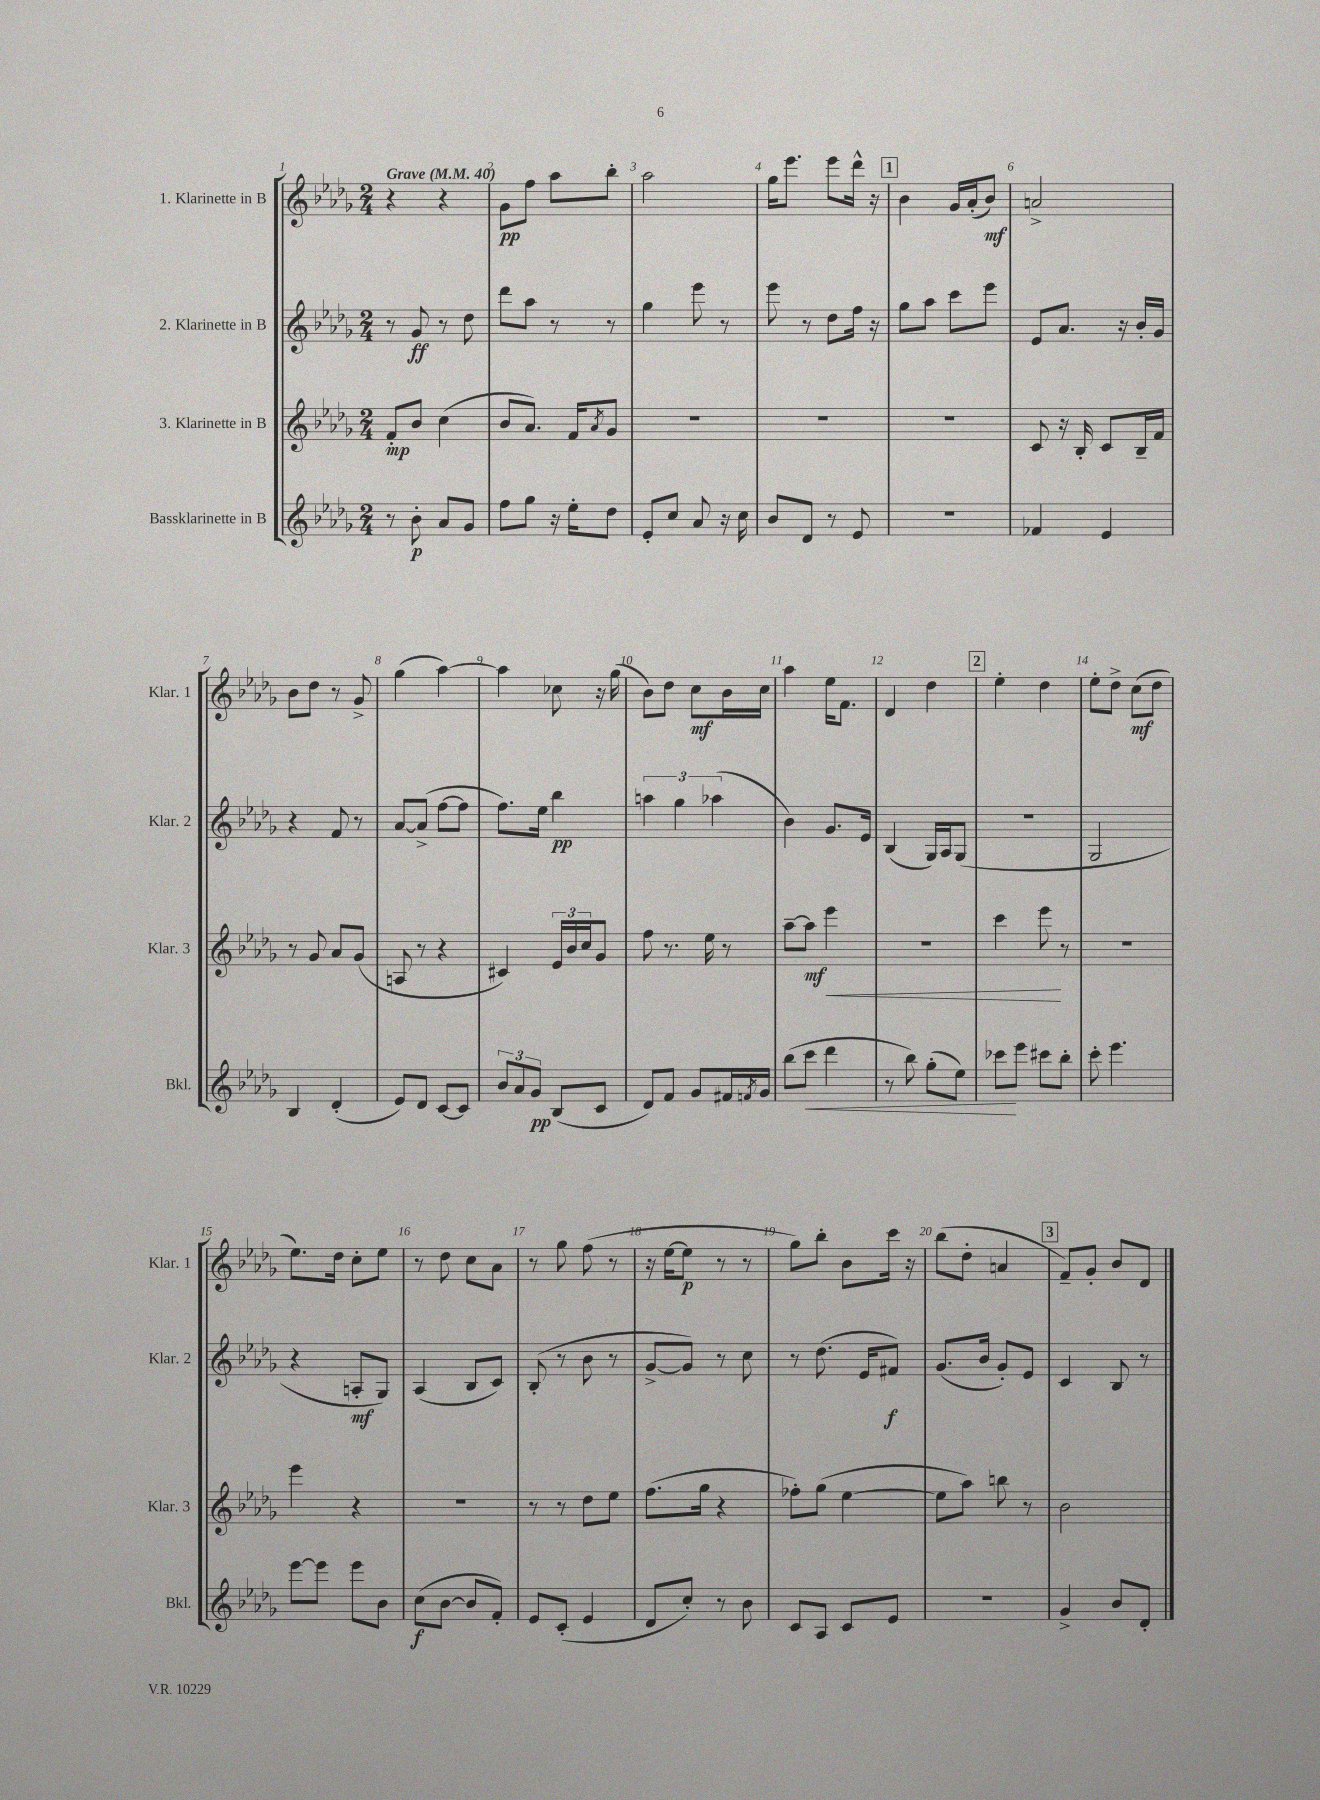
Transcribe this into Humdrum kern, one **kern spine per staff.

**kern	**kern	**kern	**kern
*staff4	*staff3	*staff2	*staff1
*clefG2	*clefG2	*clefG2	*clefG2
*k[b-e-a-d-g-]	*k[b-e-a-d-g-]	*k[b-e-a-d-g-]	*k[b-e-a-d-g-]
*M2/4	*M2/4	*M2/4	*M2/4
*MM40	*MM40	*MM40	*MM40
8r	8f'	8r	4r
8b-'	8b-	8g-	.
8a-	(4cc	8r	4r
8g-	.	8dd-	.
=	=	=	=
8ff	8b-	8ddd-	8g-
8gg-	8.a-)	8aa-	8ff
16r	.	8r	8aa-
16ee-'	16f	.	.
.	8qa-	.	.
8dd-	8g-	8r	8bb-'
=	=	=	=
8e-'	2r	4gg-	2aa-
8cc	.	.	.
8a-	.	8eee-	.
16r	.	8r	.
16cc	.	.	.
=	=	=	=
8b-	2r	8eee-	16gg-
.	.	.	8.eee-
8d-	.	8r	.
8r	.	8dd-	8eee-
8e-	.	16ff	16ddd-^^
.	.	16r	16r
=	=	=	=
2r	2r	8gg-	4b-
.	.	8aa-	.
.	.	8ccc	16g-
.	.	.	(16a-'
.	.	8eee-	8b-)
=	=	=	=
4f-	8c	8e-	2a^
.	16r	8.a-	.
.	16B-'	.	.
4e-	8c	.	.
.	.	16r	.
.	16B-~	16b-'	.
.	16f	16g-	.
=	=	=	=
4B-	8r	4r	8b-
.	8g-	.	8dd-
(4d-'	8a-	8f	8r
.	(8g-	8r	8g-^
=	=	=	=
8e-)	8A	[8a-	(4gg-
8d-	8r	(8a-^]	.
[8c	4r	[8ff	[4aa-)
8c]	.	8ff]	.
=	=	=	=
12b-	4c#)	8.ff)	4aa-]
12a-	.	.	.
12g-	.	.	.
.	.	16ee-	.
(8B-	24e-	4bb-	8cc-
.	24b-	.	.
.	24cc	.	.
8c	8g-	.	16r
.	.	.	(16gg-
=	=	=	=
8d-)	8ff	6aa	8b-)
8f	8.r	.	8dd-
.	.	6gg-	.
8g-	.	.	8cc
.	16ee-	.	.
.	.	(6aa-	.
16f#	8r	.	16b-
8qf	.	.	.
16g-	.	.	16cc
=	=	=	=
(8bb-	[8aa-~	4b-)	4aa-
8ccc	8aa-]	.	.
4ddd-	4eee-	8.g-	16ee-
.	.	.	8.f
.	.	16e-	.
=	=	=	=
8r	2r	(4B-	4d-
8bb-)	.	.	.
(8gg-'	.	16G-)	4dd-
.	.	16A-	.
8ee-)	.	(8G-	.
=	=	=	=
8ccc-	4ccc	2r	4ee-'
8eee-	.	.	.
8ccc#	8eee-	.	4dd-
8bb-'	8r	.	.
=	=	=	=
8ccc'	2r	2G-	8ee-'
4.eee-	.	.	8dd-^
.	.	.	(8cc
.	.	.	8dd-
=	=	=	=
[8eee-	4eee-	4r	8.ee-)
8eee-]	.	.	.
.	.	.	16dd-
8eee-	4r	8A'	8cc'
8b-	.	8G-)	8ee-
=	=	=	=
(8cc	2r	(4A-	8r
[8b-	.	.	8dd-
8b-]	.	8B-	8cc
8f')	.	8c)	8a-
=	=	=	=
8e-	8r	(8B-'	8r
(8c'	8r	8r	8gg-
4e-	8dd-	8b-	(8ff
.	8ee-	8r	8r
=	=	=	=
8d-	(8.ff	[8g-^	16r
.	.	.	[16ee-
8cc')	.	8g-])	8ee-]
.	16gg-	.	.
8r	4r	8r	8r
8b-	.	8cc	8r
=	=	=	=
8c	8ff-')	8r	8gg-)
8A-	(8gg-	(8.dd-	8bb-'
8c	[4ee-	.	8b-
.	.	16e-	.
8e-	.	8f#)	16ccc
.	.	.	16r
=	=	=	=
2r	8ee-]	(8.g-	(8bb-
.	8aa-)	.	8dd-'
.	.	16b-	.
.	8bb	8g-')	4a
.	8r	8e-	.
=	=	=	=
4g-^	2b-	4c	8f~)
.	.	.	8g-'
8b-	.	8B-	8b-
8d-'	.	8r	8d-
==	==	==	==
*-	*-	*-	*-
